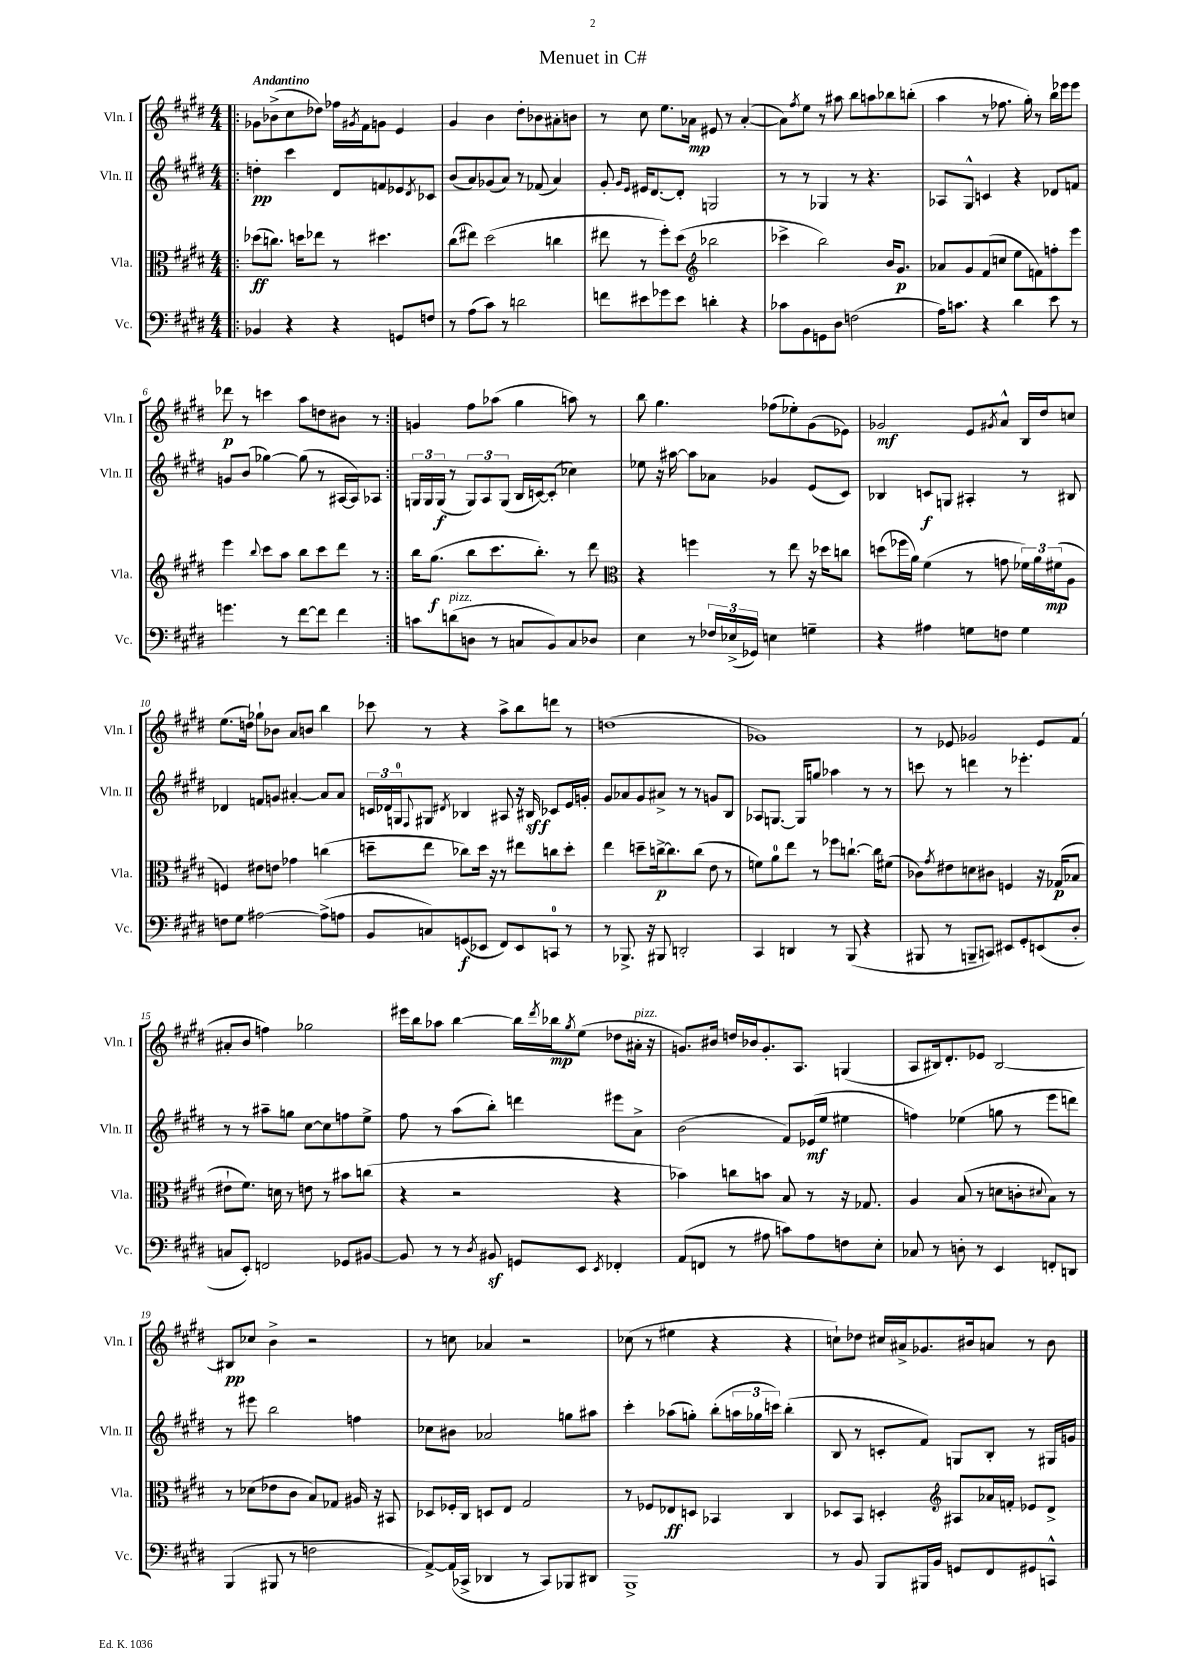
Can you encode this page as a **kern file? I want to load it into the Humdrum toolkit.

**kern	**kern	**kern	**kern
*staff4	*staff3	*staff2	*staff1
*clefF4	*clefC3	*clefG2	*clefG2
*k[f#c#g#d#]	*k[f#c#g#d#]	*k[f#c#g#d#]	*k[f#c#g#d#]
*M4/4	*M4/4	*M4/4	*M4/4
=!|:	=!|:	=!|:	=!|:
4BB-	(8dd-	4dd'	8g-
.	8.cc)	.	(8b-^
4r	.	4ccc#	8cc#
.	16dd	.	.
.	8ee-	.	8dd-)
4r	8r	8d#	16ff-
.	.	.	8qg#
.	.	.	16f#
.	4.dd#	8f	8g
8GG	.	8e-	4e
.	.	8qd#	.
8F	.	8c-	.
=	=	=	=
8r	(8cc#	(8b	4g#
(8A	8ee#)	8a)	.
8c#)	(2dd#	(8g-	4b
8r	.	8a)	.
2d	.	8r	8dd#'
.	.	(8f-	8b-
.	4cc	4a)	8a#'
.	.	.	8b
=	=	=	=
8f	8ee#	8g#'	8r
.	.	16qqg#	.
.	.	16qqe	.
8e#	8r	16e#	8cc#
.	.	[8.d#	.
8g-	8ff#')	.	8.ee
8e#	(8dd#	8d#']	.
.	.	.	16a-
*	*clefG2	*	*
4d'	2bb-	2G	8e#
.	.	.	8r
4r	.	.	([4a-'
=	=	=	=
8c-	4ccc-^	8r	8a-])
.	.	.	8qff#
8BB	.	8r	8ee
8GG	2bb)	4G-	8r
8D#	.	.	8aa#
(2F	.	8r	8bb
.	.	4.r	8aa
.	16b	.	8bb-
.	8.g#	.	.
.	.	.	(8bb'
=	=	=	=
16A)	8a-	8A-	4aa
8.c	.	.	.
.	8g#	8G#^^	.
4r	(8f#	4c	8r
.	8cc	.	8.ff-
4d#	8ee	4r	.
.	.	.	16gg#')
.	8f)	.	8r
8e	8ff'	8d-	16bb
.	.	.	16eee-
8r	8eee	8f	8eee-
=	=	=	=
4.g	4eee	8g	8ddd-
.	.	(8b	8r
.	8qqbb	.	.
.	8ccc#	[4gg-)	4ccc
8r	8aa	.	.
[8f#	8bb	(8gg-]	8aa
8f#]	8ccc#	8r	8dd
4f#	8ddd#	[16A#	8b#
.	.	16A#])	.
.	8r	8A-	8r
=:|!	=:|!	=:|!	=:|!
8c	16bb	24G	4g
.	.	24G	.
.	(8.gg#	.	.
.	.	(24G	.
(8d	.	8r	.
8D	8bb	12G)	8ff#
.	.	12A	.
8r	8.ccc#	.	(8aa-
.	.	(12G	.
8C	.	16B	4gg#
.	8.bb')	[16c)	.
8BB)	.	(8c']	.
8C	8r	4cc-)	8aa)
8D-	8ddd#	.	8r
=	=	=	=
*	*clefC3	*	*
4E	4r	8ee-	8bb
.	.	16r	4.gg#
.	.	[16aa#	.
8r	4ff	8aa#]	.
24F-	.	8a-	.
(24E-^	.	.	.
24GG-)	.	.	.
4E	8r	4g-	(8ff-
.	8ee	.	8ee-')
4G~	16r	(8e	(8g#
.	16dd-	.	.
.	8cc	8c#)	8e-)
=	=	=	=
4r	(8dd	4B-	2g-
.	16ff-	.	.
.	16a)	.	.
4A#	(4f#	8c	.
.	.	8G	.
8G	8r	4A#'	8e
.	.	.	8qg#
8F	8g	.	8a^^
4G	24f-)	8r	16B
.	24a	.	.
.	.	.	16dd#
.	(24f#	.	.
.	8A	8B#	8cc
=	=	=	=
8F	4F)	4d-	(8.ee
8G#	.	.	.
.	.	.	16dd)
[2A#	8e#	8f	8gg-`
.	8e	8g	8b-
.	4g-	[4a#'	8a
.	.	.	8b
(8A#^]	(4cc	8a#]	4bb
8A	.	8a#	.
=	=	=	=
8BB	8dd~	24c	8ccc-
.	.	24d-	.
.	.	24G	.
.	.	8qqF#	.
8C)	8ee	8G#	8r
.	.	8qd#	.
(8GG	8cc-)	4B-	4r
8EE-	16dd	.	.
.	16r	.	.
8FF#)	8r	8A#	8aa^
8EE-	8ee#	16r	8bb
.	.	16B#	.
8CC	8cc	8c-	8ddd
8r	8dd'	16e	8r
.	.	16g'	.
=	=	=	=
8r	4ee	8g#	(1dd
8.BBB-^	.	8a-	.
.	8dd~	8g#	.
16r	.	.	.
8BBB#	[16cc^	8a#^	.
.	8.cc]	.	.
2DD'	.	8r	.
.	(8cc	8r	.
.	8e	8g	.
.	8r	8B	.
=	=	=	=
4CC#	8f)	8A-	1g-)
.	8a	[8.G	.
4DD	8ee	.	.
.	.	16G]	.
.	8r	8gg	.
8r	8ff-	4aa-	.
(8BBB	[8.cc`	.	.
4r	.	8r	.
.	16cc]	.	.
.	(8f#	8r	.
=	=	=	=
8BBB#	8c-)	8ccc	8r
.	8qg#	.	.
8r	8e#	8r	8e-
8BBB~	8d	4ddd	2g-
8CC)	8c#	.	.
8EE#	4F	8r	.
8GG#'	.	4.eee-'	.
(8EE	16r	.	8e-
.	(16G-	.	.
8D#'	8B-	.	(8f#
=	=	=	=
8C	8e#`	8r	8a#'
8EE')	8.f#)	8r	8b
2FF	.	8aa#~	4ff)
.	16d	.	.
.	8r	8gg	.
.	8e	[8cc#	2gg-
.	8r	8cc#]	.
8GG-	8b#	8ff	.
[8BB#	(8cc	8ee^	.
=	=	=	=
8BB#]	4r	8ff#	16eee#
.	.	.	16bb
8r	.	8r	8aa-
8r	2r	(8aa	[4bb
8qD#	.	.	.
8BB#	.	8bb')	.
8GG	.	4ddd	16bb]
.	.	.	8qddd#
.	.	.	16bb-
.	.	.	8qgg#
8EE	.	.	(8ee
8qEE	.	.	.
4FF-'	4r	8eee#	8dd-
.	.	8a^	16a#'
.	.	.	16r
=	=	=	=
(8AA	4b-)	(2b	8.g)
8FF	.	.	.
.	.	.	16b#
8r	8cc	.	16dd
.	.	.	16b-
8A#	8b	.	8.g'
8c)	8B	8f#)	.
.	.	.	8.A
8A#	8r	(16e-	.
.	.	16ee	.
8F	16r	4ee#	(4G
.	8.G-	.	.
8E'	.	.	.
=	=	=	=
8C-	4A	4ff)	8A
8r	.	.	16B#)
.	.	.	8.d#'
8D'	(8B	(4ee-	.
8r	8r	.	8e-
4EE	8d	8gg	[2B#
.	8c'	8r	.
.	8qqd#	.	.
8FF'	8B)	8eee	.
8DD	8r	8ddd)	.
=	=	=	=
(4BBB	8r	8r	8B#]
.	(8d-	8eee#	8cc-
8BBB#	8e-	2bb	4b^
8r	8c#	.	.
2F	8B)	.	2r
.	8G-	.	.
.	16A#	4ff	.
.	16r	.	.
.	8BB#	.	.
=	=	=	=
[8AA^)	8D-	8cc-	8r
(16AA]	16F-'	8b#	8cc
16CC-^	16C#	.	.
4DD-	8D	2a-	4a-
.	8E	.	.
8r	2G#	.	2r
8CC-)	.	.	.
8BBB-	.	8gg	.
8DD#	.	8aa#	.
=	=	=	=
1BBB^	8r	4ccc#'	(8cc-
.	8F-	.	8r
.	8E-	(8aa-	4ee#
.	8D	8gg')	.
.	4BB-	(8bb'	4r
.	.	24aa	.
.	.	24gg-	.
.	.	24ccc)	.
.	4C#	(4bb'	4r
=	=	=	=
8r	8D-	8B	8cc`)
8BB	8BB	8r	8dd-
8BBB	4D'	8c'	16cc#
.	.	.	16a#^
16BBB#	.	8f#)	8.g-
16BB	.	.	.
*	*clefG2	*	*
8GG	8A#	8G	.
.	.	.	16b#
8FF#	16a-	8B'	8a
.	16f'	.	.
8GG#	8e-	8r	8r
8CC^^	8d#^	16G#	8b#
.	.	16g	.
==	==	==	==
*-	*-	*-	*-
